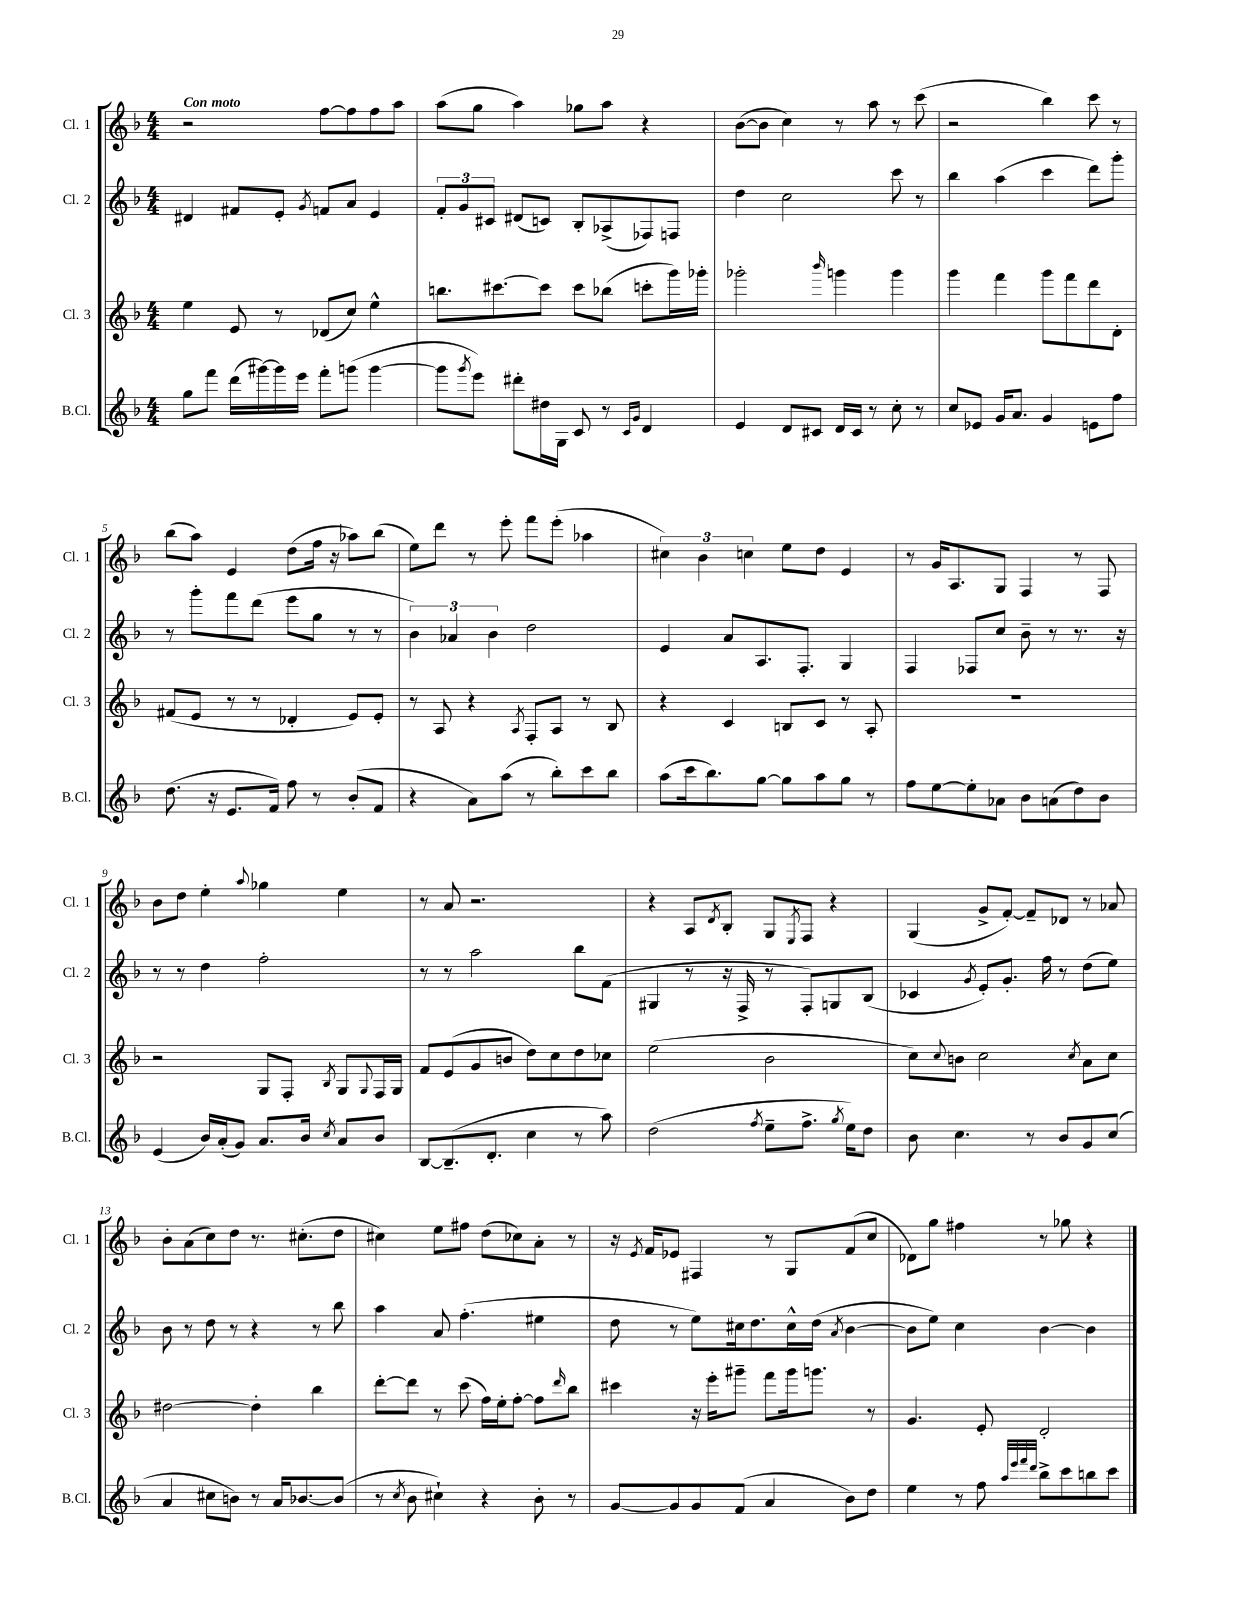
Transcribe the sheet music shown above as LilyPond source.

<<
\new StaffGroup <<
\new Staff = "s0" \with { instrumentName = "Cl. 1" shortInstrumentName = "Cl. 1" } {
    \clef treble \key f \major \numericTimeSignature \time 4/4 \tempo "Con moto"
    r2 f''8~ f''8 f''8 a''8 |
    a''8( g''8 a''4) ges''8 a''8 r4 |
    bes'8~( bes'8 c''4) r8 a''8 r8 c'''8( |
    r2 bes''4) c'''8 r8 |
    bes''8( a''8) e'4 d''8( f''16 r16 aes''8) bes''8( |
    e''8) d'''8 r8 e'''8-. f'''8 e'''8-.( aes''4 |
    \tuplet 3/2 { cis''4) bes'4 c''4 } e''8 d''8 e'4 |
    r8 g'16 a8. g8 f4 r8 f8 |
    bes'8 d''8 e''4-. \appoggiatura { a''8 } ges''4 e''4 |
    r8 a'8 r2. |
    r4 a8 \acciaccatura { d'8 } bes8-. g8 \acciaccatura { e8 } f8 r4 |
    g4( g'8-> f'8~-.) f'8-- des'8 r8 aes'8 |
    bes'8-. a'8( c''8) d''8 r8. cis''8.-.( d''8 |
    cis''4) e''8 fis''8 d''8( ces''8) a'8-. r8 |
    r16 \acciaccatura { e'8 } f'16 ees'8 fis4 r8 g8 f'8( c''8 |
    des'8) g''8 fis''4 r8 ges''8 r4 \bar "|." |
}
\new Staff = "s1" \with { instrumentName = "Cl. 2" shortInstrumentName = "Cl. 2" } {
    \clef treble \key f \major \numericTimeSignature \time 4/4
    dis'4 fis'8 e'8-. \acciaccatura { g'8 } f'8 a'8 e'4 |
    \tuplet 3/2 { f'8-. g'8 cis'8 } dis'8( c'8) bes8-. aes8->( fes8) f8 |
    d''4 c''2 c'''8 r8 |
    bes''4 a''4( c'''4 d'''8) g'''8-. |
    r8 g'''8-. f'''8 d'''8( e'''8 g''8 r8 r8 |
    \tuplet 3/2 { bes'4) aes'4 bes'4 } d''2 |
    e'4 a'8 a8. f8.-. g4 |
    f4 fes8 c''8 bes'8-- r8 r8. r16 |
    r8 r8 d''4 f''2-. |
    r8 r8 a''2 bes''8 f'8( |
    gis4 r8 r16 f16-> r8 f8-.) g8 bes8( |
    ces'4 \acciaccatura { g'8 } e'8-.) g'8.-. f''16 r8 d''8( e''8) |
    bes'8 r8 d''8 r8 r4 r8 bes''8 |
    a''4 a'8 f''4.-.( eis''4 |
    d''8 r8 e''8) cis''16 d''8. cis''16-^ d''16( \acciaccatura { a'8 } bes'4~ |
    bes'8 e''8) c''4 bes'4~ bes'4 \bar "|." |
}
\new Staff = "s2" \with { instrumentName = "Cl. 3" shortInstrumentName = "Cl. 3" } {
    \clef treble \key f \major \numericTimeSignature \time 4/4
    e''4 e'8 r8 des'8( c''8) e''4-^ |
    b''8. cis'''8.~ cis'''8 cis'''8 bes''8( c'''8-. g'''16) ges'''16-. |
    ges'''2-. \grace { bes'''16 } g'''4 g'''4 |
    g'''4 f'''4 g'''8 f'''8 d'''8 d'8-. |
    fis'8( e'8 r8 r8 des'4-. e'8) e'8-. |
    r8 a8 r4 \acciaccatura { a8 } f8-. a8 r8 bes8 |
    r4 c'4 b8 c'8 r8 a8-. |
    R1 |
    r2 g8 f8-. \acciaccatura { bes8 } g8 \appoggiatura { g8 } f16 g16 |
    f'8 e'8( g'8 b'8 d''8) c''8 d''8 ces''8 |
    e''2( bes'2 |
    c''8) \appoggiatura { c''8 } b'8 c''2 \acciaccatura { c''8 } a'8 c''8 |
    dis''2~ dis''4-. bes''4 |
    d'''8~-. d'''8 r8 c'''8( f''16) e''16-. f''8~-. f''8 \grace { d'''16 } bes''8 |
    cis'''4 r16 e'''16-. gis'''8-- f'''8 gis'''16 g'''8. r8 |
    g'4. e'8-. d'2-. \bar "|." |
}
\new Staff = "s3" \with { instrumentName = "B.Cl." shortInstrumentName = "B.Cl." } {
    \clef treble \key f \major \numericTimeSignature \time 4/4
    g''8 f'''8 d'''16( gis'''16~) gis'''16 e'''16 f'''8-. g'''8( g'''4~ |
    g'''8 \acciaccatura { g'''8 } e'''8) dis'''8-. dis''16 g16 c'8 r8 \grace { c'16 g'16 } d'4 |
    e'4 d'8 cis'8 d'16 cis'16 r8 c''8-. r8 |
    c''8 ees'8 g'16 a'8. g'4 e'8 f''8 |
    d''8.( r16 e'8. f'16) f''8 r8 bes'8-.( f'8 |
    r4 a'8) a''8( r8 bes''8-.) c'''8 bes''8 |
    a''8( c'''16 bes''8.) g''8~ g''8 a''8 g''8 r8 |
    f''8 e''8~ e''8-. aes'8 bes'8 a'8( d''8) bes'8 |
    e'4( bes'16) a'16-.( g'8) a'8. bes'16 \acciaccatura { c''8 } a'8 bes'8 |
    bes8~ bes8.--( d'8.-. c''4 r8 a''8) |
    d''2( \acciaccatura { f''8 } e''8-- f''8.-> \acciaccatura { g''8 } e''16) d''8 |
    bes'8 c''4. r8 bes'8 g'8 c''8( |
    a'4 cis''8 b'8) r8 a'16 bes'8.~ bes'8( |
    r8 \acciaccatura { c''8 } bes'8 cis''4-!) r4 bes'8-. r8 |
    g'8~ g'8 g'8 f'8( a'4 bes'8) d''8 |
    e''4 r8 f''8 \grace { a''32 e'''32 f'''32 d'''32 } bes''8-> c'''8 b''8 c'''8 \bar "|." |
}
>>
>>
